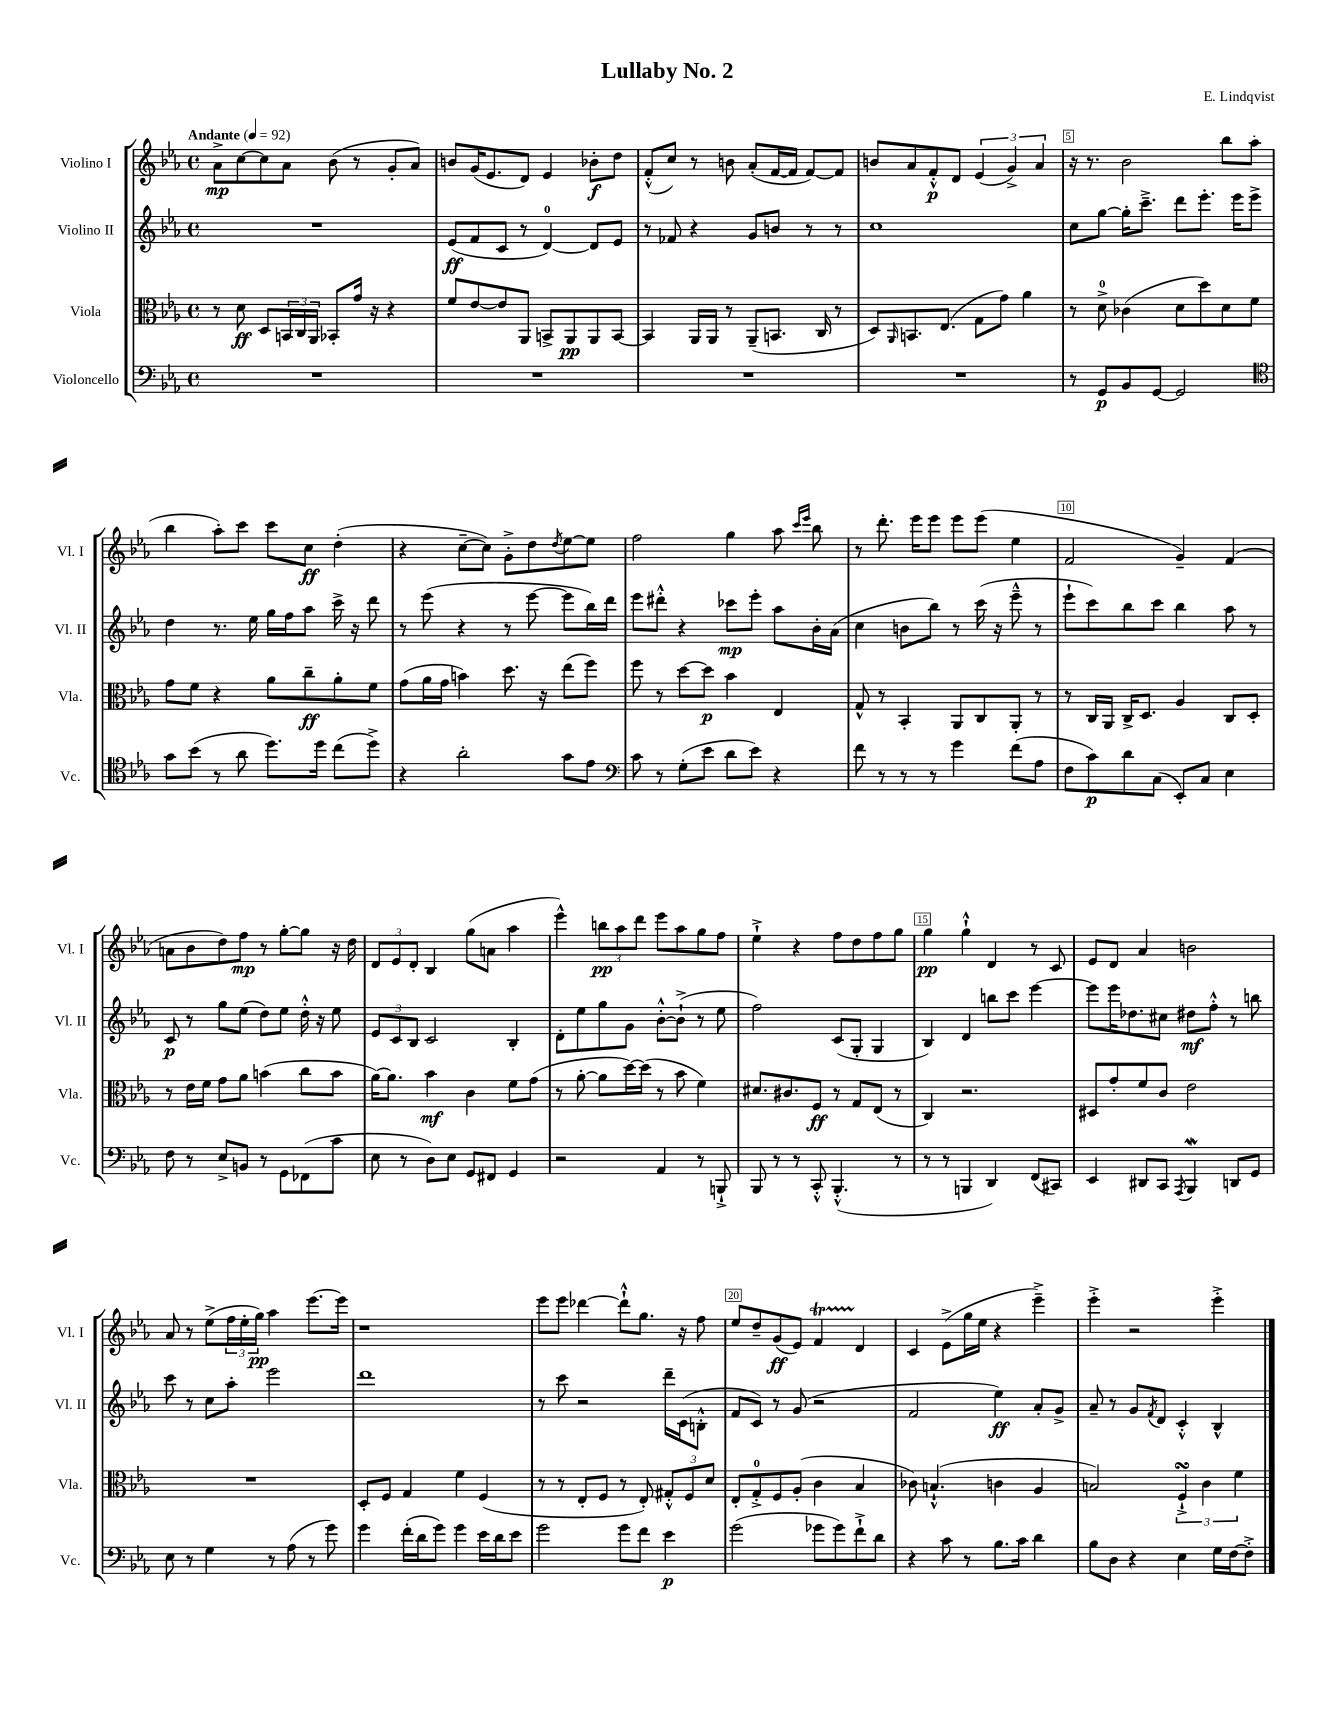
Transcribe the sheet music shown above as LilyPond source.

\header { title = "Lullaby No. 2" composer = "E. Lindqvist" }
<<
\new StaffGroup <<
\new Staff = "s0" \with { instrumentName = "Violino I" shortInstrumentName = "Vl. I" } {
    \clef treble \key ees \major \defaultTimeSignature \time 4/4 \tempo "Andante" 4 = 92
    aes'8->\mp c''8~ c''8 aes'8 bes'8( r8 g'8-. aes'8) |
    b'8 g'16( ees'8. d'8) ees'4 bes'8-.\f d''8 |
    f'8-.-^( c''8) r8 b'8 aes'8-.( f'16~ f'16 f'8~) f'8 |
    b'8 aes'8 f'8-.-^\p d'8 \tuplet 3/2 { ees'4( g'4->) aes'4 } |
    r16 r8. bes'2 bes''8 aes''8( |
    bes''4 aes''8-.) c'''8 c'''8 c''8\ff d''4-.( |
    r4 c''8~-- c''8) g'8-.-> d''8 \acciaccatura { d''8 } ees''8~ ees''8 |
    f''2 g''4 aes''8 \grace { c'''16 ees'''16 } bes''8 |
    r8 d'''8.-. ees'''16 ees'''8 ees'''8 ees'''8( ees''4 |
    f'2 g'4--) f'4( |
    a'8 bes'8 d''8) f''8\mp r8 g''8~-. g''8 r16 d''16 |
    \tuplet 3/2 { d'8 ees'8 d'8-. } bes4 g''8( a'8 aes''4 |
    ees'''4-^) \tuplet 3/2 { b''8\pp aes''8 d'''8 } ees'''8 aes''8 g''8 f''8 |
    ees''4-!-> r4 f''8 d''8 f''8 g''8 |
    g''4\pp g''4-!-^ d'4 r8 c'8 |
    ees'8 d'8 aes'4 b'2 |
    aes'8 r8 ees''8->( \tuplet 3/2 { f''16 ees''16-. g''16\pp) } aes''4 ees'''8.~ ees'''16 |
    r1 |
    ees'''8 ees'''8 des'''4~ des'''8-!-^ g''8. r16 f''8 |
    ees''8 d''8-- g'8\ff( ees'8) f'4\startTrillSpan d'4\stopTrillSpan |
    c'4 ees'8->( g''16 ees''16 r4 ees'''4--->) |
    ees'''4-.-> r2 ees'''4-.-> \bar "|." |
}
\new Staff = "s1" \with { instrumentName = "Violino II" shortInstrumentName = "Vl. II" } {
    \clef treble \key ees \major \defaultTimeSignature \time 4/4
    R1 |
    ees'8\ff( f'8 c'8 r8 d'4-0~) d'8 ees'8 |
    r8 fes'8 r4 g'8 b'8 r8 r8 |
    c''1 |
    c''8 g''8~ g''16-. c'''8.---> d'''8 ees'''8.-. ees'''16 ees'''8-> |
    d''4 r8. ees''16 g''16 f''16 aes''8 c'''16-> r16 d'''8 |
    r8 ees'''8( r4 r8 ees'''8~ ees'''8 bes''16) d'''16 |
    ees'''8 dis'''8-.-^ r4 ces'''8\mp ees'''8-. aes''8 bes'16-. aes'16( |
    c''4 b'8 bes''8) r8 c'''16( r16 ees'''8---^ r8 |
    ees'''8-! c'''8) bes''8 c'''8 bes''4 aes''8 r8 |
    c'8\p r8 g''8 ees''8( d''8) ees''8 d''16-.-^ r16 ees''8 |
    \tuplet 3/2 { ees'8 c'8 bes8 } c'2 bes4-. |
    d'8-. ees''8 g''8 g'8 bes'8~-.-^ bes'8-!->( r8 ees''8 |
    f''2) c'8( g8-. g4 |
    bes4) d'4 b''8 c'''8 ees'''4~ |
    ees'''8 ees'''16 des''8. cis''8 dis''8\mf f''8-.-^ r8 b''8 |
    c'''8 r8 c''8 aes''8-. ees'''2 |
    d'''1 |
    r8 c'''8 r2 d'''16-- c'16( b8-.-^ |
    f'8 c'8) r8 g'8( r2 |
    f'2 ees''4\ff) aes'8-. g'8-> |
    aes'8-- r8 g'8 \acciaccatura { f'8 } d'8 c'4-.-^ bes4-^ \bar "|." |
}
\new Staff = "s2" \with { instrumentName = "Viola" shortInstrumentName = "Vla." } {
    \clef alto \key ees \major \defaultTimeSignature \time 4/4
    r8 d'8\ff d8 \tuplet 3/2 { b,16 c16 aes,16 } bes,8-. g'16 r16 r4 |
    f'8 ees'8~ ees'8 aes,8 b,8-> aes,8\pp aes,8 b,8~ |
    b,4 aes,16 aes,16 r8 aes,8--( b,8. c16 r8 |
    d8) \grace { aes,16 } b,8. ees8.( g8 g'8) aes'4 |
    r8 d'8-0-> ces'4( d'8 d''8) d'8 f'8 |
    g'8 f'8 r4 aes'8 c''8--\ff aes'8-. f'8 |
    g'8( aes'16 g'16 b'4) d''8. r16 ees''8( f''8) |
    f''8 r8 d''8~ d''8\p bes'4 ees4 |
    g8-^ r8 bes,4-. aes,8 c8 aes,8-. r8 |
    r8 c16 aes,16 c16-> d8. aes4 c8 d8-. |
    r8 ees'16 f'16 g'8 aes'8 b'4( c''8 b'8 |
    aes'16~) aes'8. bes'4\mf c'4 f'8 g'8( |
    r8 aes'8~-. aes'8 d''16~) d''16( r8 bes'8 f'4) |
    dis'8. cis'8. f8\ff r8 g8 ees8( r8 |
    c4) r2. |
    dis8 g'8-. f'8 c'8 ees'2 |
    R1 |
    d8-. f8 g4 f'4 f4( |
    r8 r8 ees8-. f8 r8 ees8-.) \tuplet 3/2 { gis8-.-^ f8 d'8 } |
    ees8-. g8-0-.-> f8 aes8-.( c'4 bes4 |
    ces'8) b4.-!-^( c'4 aes4 |
    b2) \tuplet 3/2 { f4-!->\turn c'4 f'4 } \bar "|." |
}
\new Staff = "s3" \with { instrumentName = "Violoncello" shortInstrumentName = "Vc." } {
    \clef bass \key ees \major \defaultTimeSignature \time 4/4
    R1 |
    R1 |
    R1 |
    R1 |
    r8 g,8\p bes,8 g,8~ g,2 |
    \clef tenor g'8 bes'8( r8 aes'8 d''8.) d''16 c''8( d''8->) |
    r4 aes'2-. g'8 ees'8 |
    \clef bass c'8 r8 g8-.( ees'8 d'8 ees'8) r4 |
    f'8 r8 r8 r8 g'4 f'8( aes8 |
    f8 c'8\p) d'8 c8( ees,8-.) c8 ees4 |
    f8 r8 ees8-> b,8 r8 g,8 fes,8( c'8 |
    ees8 r8 d8) ees8 g,8 fis,8 g,4 |
    r2 aes,4 r8 b,,8-!-> |
    bes,,8 r8 r8 c,8-.-^ bes,,4.-.-^( r8 |
    r8 r8 b,,4 d,4) f,8( cis,8) |
    ees,4 dis,8 c,8 \acciaccatura { aes,,8 } bes,,4\mordent d,8 g,8 |
    ees8 r8 g4 r8 aes8( r8 g'8) |
    g'4 f'16-.( d'16 g'8) g'4 ees'16 d'16 ees'8 |
    g'2 g'8 f'8 ees'4\p |
    g'2( ges'8 ges'8) f'8-!-> d'8 |
    r4 c'8 r8 bes8. c'16 d'4 |
    bes8 d8 r4 ees4 g16 f16~ f8-.-> \bar "|." |
}
>>
>>
\layout { \context { \Score \override BarNumber.break-visibility = ##(#f #t #t) barNumberVisibility = #(every-nth-bar-number-visible 5) \override BarNumber.stencil = #(make-stencil-boxer 0.1 0.3 ly:text-interface::print) } }
